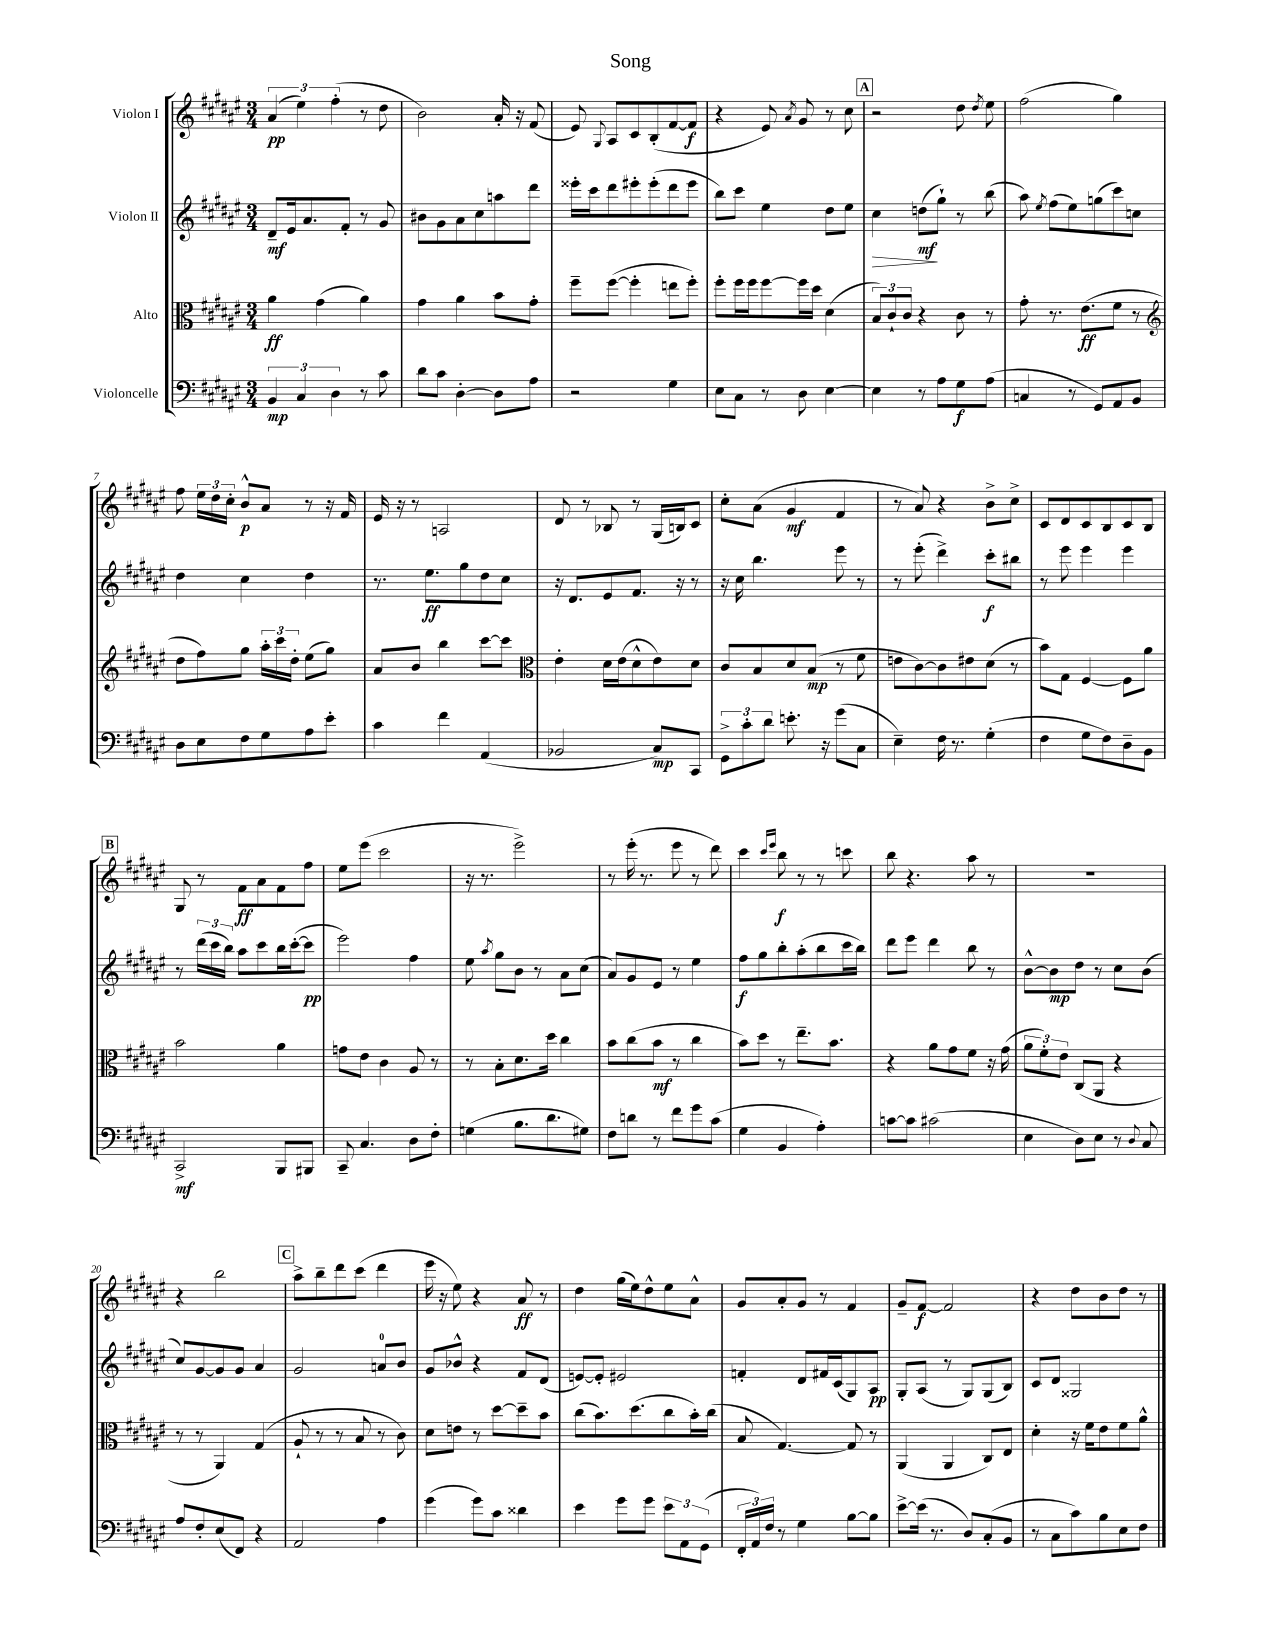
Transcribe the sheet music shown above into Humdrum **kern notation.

**kern	**kern	**kern	**kern
*staff4	*staff3	*staff2	*staff1
*clefF4	*clefC3	*clefG2	*clefG2
*k[f#c#g#d#a#e#]	*k[f#c#g#d#a#e#]	*k[f#c#g#d#a#e#]	*k[f#c#g#d#a#e#]
*M3/4	*M3/4	*M3/4	*M3/4
6BB	4a#	8d#~	(6a#
.	.	16e#	.
6C#	.	.	6ee#)
.	.	8.a#	.
.	(4g#	.	.
6D#	.	.	(6ff#'
.	.	8f#'	.
8r	4a#)	8r	8r
8c#	.	8g#	8dd#
=	=	=	=
8d#	4g#	8b#	2b)
8c#	.	8g#	.
[4D#'	4a#	8a#	.
.	.	8cc#	.
8D#]	8b	8aa	16a#'
.	.	.	16r
8A#	8g#'	8ddd#	(8f#
=	=	=	=
2r	8ff#~	16eee##'	8e#)
.	.	16ccc#	.
.	.	.	8qqG#
.	([8ff#	8ddd#	8A#
.	4ff#']	8eee#'	8c#
.	.	(8eee#'	(8B'
4G#	8ee	8ddd#	[8f#
.	8ff#')	8eee#	8f#]
=	=	=	=
8E#	8ff#'	8bb)	4r
8C#	16ff#	8ccc#	.
.	16ff#	.	.
8r	[8ff#	4ee#	8e#)
.	.	.	8qa#
8D#	16ff#]	.	8g#
.	16dd#	.	.
[4E#	(4d#	8dd#	8r
.	.	8ee#	8cc#
=	=	=	=
4E#]	12B)	4cc#	2r
.	12c#`	.	.
.	12c#	.	.
8r	4r	(8dd	.
8A#	.	8gg#`)	.
8G#	8c#	8r	8dd#
.	.	.	8qdd#
(8A#	8r	(8bb	8ee#
=	=	=	=
4C	8g#'	8aa#)	(2ff#
.	.	8qee#	.
.	8.r	(8ff#	.
8r	.	8ee#)	.
.	(8.e#	.	.
8GG#)	.	(8gg	.
8AA#	8f#	8ccc#)	4gg#)
8BB	8r	8cc	.
=	=	=	=
*	*clefG2	*	*
8D#	8dd#	4dd#	8ff#
8E#	8ff#)	.	24ee#
.	.	.	24dd#
.	.	.	24cc#'
8F#	8gg#	4cc#	8b^^
8G#	24aa#'	.	8a#
.	24ccc#	.	.
.	24dd#'	.	.
8A#	(8ee#	4dd#	8r
8e#'	8gg#)	.	16r
.	.	.	16f#
=	=	=	=
4c#	8a#	8.r	16e#
.	.	.	16r
.	8b	.	8r
.	.	8.ee#	.
4f#	4bb	.	2A
.	.	8gg#	.
(4AA#	[8ccc#	8dd#	.
.	8ccc#]	8cc#	.
=	=	=	=
*	*clefC3	*	*
2BB-	4e#'	16r	8d#
.	.	8.d#	.
.	.	.	8r
.	16d#	8e#	8B-
.	(16e#	.	.
.	8d#^^	8.f#	8r
8C#)	8e#)	.	(16G#
.	.	16r	16B)
8CC#	8d#	8r	8c#
=	=	=	=
12GG#^	8c#	16r	8cc#'
.	.	16cc#	.
12c#'	.	.	.
.	8B	4.bb	(8a#
12d#	.	.	.
8.e'	8d#	.	4g#
.	(8B	.	.
16r	.	.	.
(8g#	8r	8eee#	4f#
8C#	8f#	8r	.
=	=	=	=
4E#~)	8e	8r	8r
.	[8c#)	(8eee#'	8a#)
16F#	8c#]	4ddd#^)	4r
8.r	.	.	.
.	8e#	.	.
(4G#'	(8d#	8ccc#'	8b^
.	8r	8bb#	8cc#^
=	=	=	=
4F#	8b)	8r	8c#
.	8G#	8eee#	8d#
8G#	[4F#	4eee#	8c#
8F#)	.	.	8B
8D#~	8F#]	4eee#	8c#
8BB	8a#	.	8B
=	=	=	=
2CC#^	2b	8r	8G#
.	.	(24ddd#	8r
.	.	24ccc#	.
.	.	24bb)	.
.	.	8aa#	8f#
.	.	8ccc#	8a#
8BBB	4a#	16bb	8f#
.	.	([16ccc#'	.
8BBB#	.	8ccc#]	8ff#
=	=	=	=
8CC#~	8g	2eee#)	8ee#
4.C#	8e#	.	(8eee#
.	4c#	.	2ccc#
8D#	8A#	4ff#	.
8F#'	8r	.	.
=	=	=	=
(4G	8r	8ee#	16r
.	.	.	8.r
.	.	8qaa#	.
.	8B'	8gg#	.
8.B	8.d#	8b	2eee#^)
.	.	8r	.
8.d#	16dd#	.	.
.	4cc#	8a#	.
8G#)	.	(8cc#	.
=	=	=	=
8F#	8b	8a#)	8r
8d	(8cc#	8g#	(16eee#'
.	.	.	8.r
8r	8b	8e#	.
8f#	8r	8r	8eee#
8g#	4cc#	4ee#	8r
(8c#	.	.	8ddd#)
=	=	=	=
4G#	8b)	8ff#	4ccc#
.	8dd#	8gg#	.
.	.	.	16qqccc#
.	.	.	16qqeee#
4BB	8r	8bb'	8bb
.	8.ee#~	(8aa#'	8r
4A#')	.	8bb	8r
.	8.b	.	.
.	.	16ccc#	8ccc
.	.	16bb)	.
=	=	=	=
[8c	4r	8ddd#	8bb
8c]	.	8eee#	4.r
(2c#	8a#	4ddd#	.
.	8g#	.	.
.	8f#	8bb	8aa#
.	16r	8r	8r
.	(16g#	.	.
=	=	=	=
4E#	12a#	[8b^^	2.r
.	12f#')	.	.
.	.	8b]	.
.	12e#	.	.
8D#)	(8C#	8dd#	.
8E#	8AA#	8r	.
8r	4r	8cc#	.
8qqD#	.	.	.
8C#	.	(8b	.
=	=	=	=
8A#	8r	8cc#)	4r
8F#'	8r	[8g#	.
(8E#	4AA#)	8g#]	2bb
8FF#)	.	8g#	.
4r	(4G#	4a#	.
=	=	=	=
2AA#	8A#`	2g#	8aa#^
.	8r	.	8bb~
.	8r	.	8ddd#
.	8B	.	(8ccc#
4A#	8r	8a	4ddd#
.	8c#)	8b	.
=	=	=	=
(4g#	8d#	8g#	16eee#
.	.	.	16r
.	8e	8b-^^	8ee#)
8g#)	8r	4r	4r
8c#	[8dd#	.	.
4d##	8dd#~]	8f#	8a#
.	8b	(8d#	8r
=	=	=	=
4e#	(8cc#	[8e)	4dd#
.	8.b)	8e']	.
8g#	.	2e#	(16gg#
.	(8.dd#	.	16ee#)
8g#	.	.	8dd#^^
12e#	8cc#	.	8ee#
12AA#	.	.	.
.	16b')	.	8a#^^
(12GG#	.	.	.
.	(16cc#	.	.
=	=	=	=
24FF#'	8B	4f'	8g#
24AA#)	.	.	.
24F#	.	.	.
8r	[4.G#)	.	8a#'
4G#	.	8d#	8g#
.	.	16f#	8r
.	.	(16c#	.
[8B	8G#]	8G#)	4f#
8B]	8r	8A#	.
=	=	=	=
[8e#^	(4AA#	8G#'	8g#~
(16e#]	.	(8A#	[8f#
8.r	.	.	.
.	4AA#	8r	2f#]
8D#)	.	8G#)	.
(8C#'	8C#)	(8G#	.
8BB	8E#	8B)	.
=	=	=	=
8r	4d#'	8c#	4r
8C#	.	8d#	.
8c#)	16r	2G##	8dd#
.	16f#	.	.
8B	8e#	.	8b
8E#	8f#	.	8dd#
8F#	8a#^^	.	8r
==	==	==	==
*-	*-	*-	*-
